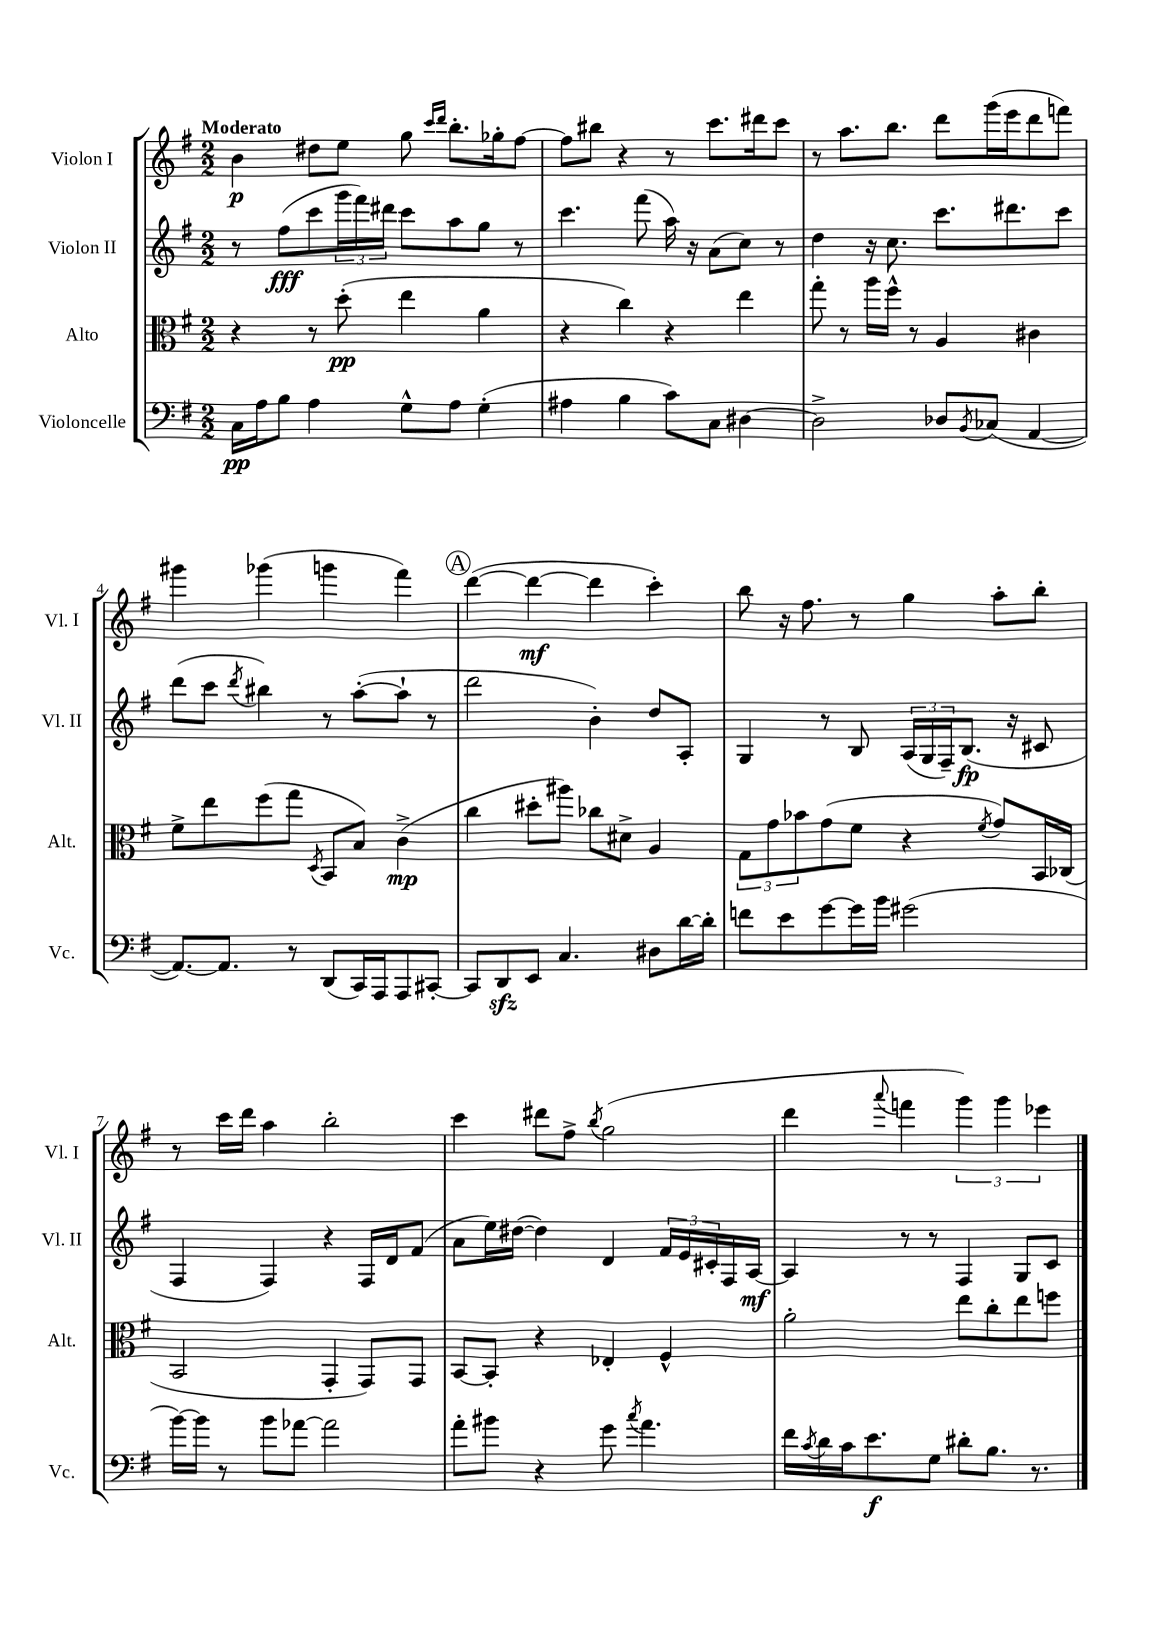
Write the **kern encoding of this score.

**kern	**dynam	**kern	**dynam	**kern	**dynam	**kern	**dynam
*part4	*part4	*part3	*part3	*part2	*part2	*part1	*part1
*staff4	*staff4	*staff3	*staff3	*staff2	*staff2	*staff1	*staff1
*I"Violoncelle	*	*I"Alto	*	*I"Violon II	*	*I"Violon I	*
*I'Vc.	*	*I'Alt.	*	*I'Vl. II	*	*I'Vl. I	*
*clefF4	*	*clefC3	*	*clefG2	*	*clefG2	*
*k[f#]	*	*k[f#]	*	*k[f#]	*	*k[f#]	*
*M2/2	*	*M2/2	*	*M2/2	*	*M2/2	*
=1	=1	=1	=1	=1	=1	=1	=1
!	!	!	!	!	!	!LO:TX:a:B:t=Moderato	!
16C\LL	pp	4r	.	8r	.	4b\	p
16A\J	.	.	.	.	.	.	.
8B\J	.	.	.	(8ff#\L	fff	.	.
4A\	.	8r	.	8ccc\	.	8dd#X\L	.
.	.	(8dd'\	pp	24ggg\L	.	8ee\J	.
.	.	.	.	24fff#\)	.	.	.
.	.	.	.	24ddd#X\JJ	.	.	.
8G^^\L	.	4ee\	.	8ccc\L	.	8gg\	.
.	.	.	.	.	.	16qqccc/LL	.
.	.	.	.	.	.	16qqddd/JJ	.
8A\J	.	.	.	8aa\	.	8.bb'\L	.
(4G'\	.	4a\	.	8gg\J	.	.	.
.	.	.	.	.	.	16gg-X'\k	.
.	.	.	.	8r	.	[8ff#\J	.
=2	=2	=2	=2	=2	=2	=2	=2
4A#X\	.	4r	.	4.ccc\	.	8ff#\L]	.
.	.	.	.	.	.	8bb#X\J	.
4B\	.	4cc\)	.	.	.	4r	.
.	.	.	.	(8fff#\	.	.	.
8c\L)	.	4r	.	16aa\)	.	8r	.
.	.	.	.	16r	.	.	.
8C\J	.	.	.	(8a\L	.	8.ccc\L	.
[4D#X\	.	4ee\	.	8cc\J)	.	.	.
.	.	.	.	.	.	16ddd#X\k	.
.	.	.	.	8r	.	8ccc\J	.
=3	=3	=3	=3	=3	=3	=3	=3
2D#^\]	.	8gg'\	.	4dd\	.	8r	.
.	.	8r	.	.	.	8.aa\L	.
.	.	16aa\LL	.	16r	.	.	.
.	.	16ff#^^\JJ	.	8.cc\	.	8.bb\J	.
.	.	8r	.	.	.	.	.
8D-X/L	.	4A/	.	8.ccc\L	.	8ddd\L	.
8qBB/	.	.	.	.	.	.	.
(8C-X/J	.	.	.	.	.	(16ggg\L	.
.	.	.	.	8.ddd#X\	.	16eee\J	.
[4AA/	.	4c#X\	.	.	.	8ddd\	.
.	.	.	.	8ccc\J	.	8fffn\J)	.
!!LO:LB:g=z
=4	=4	=4	=4	=4	=4	=4	=4
8.AA/L_)	.	8f#^\L	.	(8ddd\L	.	4ggg#X\	.
.	.	8ee\	.	8ccc\J	.	.	.
8.AA/J]	.	.	.	.	.	.	.
.	.	.	.	8qddd/	.	.	.
.	.	(8ff#\	.	4bb#X\)	.	(4ggg-X\	.
8r	.	8gg\J	.	.	.	.	.
.	.	8qD/	.	.	.	.	.
(8DD/L	.	8BB/L	.	8r	.	4gggn\	.
16CC/L)	.	8B/J)	.	([8aa'\L	.	.	.
16AAA/J	.	.	.	.	.	.	.
8AAA/	.	(4c^\	mp	8aa`\J]	.	4fff#\)	.
[8CC#X'/J	.	.	.	8r	.	.	.
!!LO:REH:place=s1:t=A
=5	=5	=5	=5	=5	=5	=5	=5
8CC#/L]	.	4cc\	.	2ddd\	.	([4ddd\	.
8DDzz/	.	.	.	.	.	.	.
8EE/J	.	8dd#X'\L	.	.	.	4ddd\_	mf
4.C/	.	8aa#X\J)	.	.	.	.	.
.	.	8cc-X\L	.	4b'\)	.	4ddd\]	.
.	.	8d#X^\J	.	.	.	.	.
8D#X\L	.	4A/	.	8dd/L	.	4ccc'\)	.
[16d\L	.	.	.	8A'/J	.	.	.
16d'\JJ]	.	.	.	.	.	.	.
=6	=6	=6	=6	=6	=6	=6	=6
8fn\L	.	12G\L	.	4G/	.	8bb\	.
.	.	12g\	.	.	.	.	.
8e\	.	.	.	.	.	16r	.
.	.	12b-X\	.	.	.	.	.
.	.	.	.	.	.	8.ff#\	.
[8g\	.	(8g\	.	8r	.	.	.
16g\L]	.	8f#\J	.	8B/	.	8r	.
16b\JJ	.	.	.	.	.	.	.
(2g#X\	.	4r	.	(24A/LL	.	4gg\	.
.	.	.	.	24G/	.	.	.
.	.	.	.	24F#~/J)	.	.	.
.	.	.	.	(8.B/J	fp	.	.
.	.	8qf#/	.	.	.	.	.
.	.	8g/L)	.	.	.	8aa'\L	.
.	.	.	.	16r	.	.	.
.	.	16BB/L	.	8c#X/	.	8bb'\J	.
.	.	(16C-X/JJ	.	.	.	.	.
!!LO:LB:g=z
=7	=7	=7	=7	=7	=7	=7	=7
[16b\LL)	.	2BB/	.	4F#/	.	8r	.
16b\JJ]	.	.	.	.	.	.	.
8r	.	.	.	.	.	16ccc\LL	.
.	.	.	.	.	.	16ddd\JJ	.
8b\L	.	.	.	4F#/)	.	4aa\	.
[8a-X\J	.	.	.	.	.	.	.
2a-\]	.	4GG'/	.	4r	.	2bb'\	.
.	.	8GG/L)	.	16F#/LL	.	.	.
.	.	.	.	16d/J	.	.	.
.	.	8GG/J	.	(8f#/J	.	.	.
=8	=8	=8	=8	=8	=8	=8	=8
8a'\L	.	[8BB/L	.	8a\L	.	4ccc\	.
8b#X\J	.	8BB'/J]	.	16ee\L)	.	.	.
.	.	.	.	([16dd#X\JJ	.	.	.
4r	.	4r	.	4dd#\])	.	8ddd#X\L	.
.	.	.	.	.	.	8ff#^\J	.
.	.	.	.	.	.	8qbb/	.
8g\	.	4E-X'/	.	4d/	.	(2gg\	.
8qcc/	.	.	.	.	.	.	.
4.a\	.	.	.	.	.	.	.
.	.	4F#^^/	.	24f#/LL	.	.	.
.	.	.	.	24e/	.	.	.
.	.	.	.	24c#X'/	.	.	.
.	.	.	.	16F#/	.	.	.
.	.	.	.	[16A/JJ	mf	.	.
=9	=9	=9	=9	=9	=9	=9	=9
16f#\LL	.	2a'\	.	4A/]	.	4ddd\	.
8qc/	.	.	.	.	.	.	.
16d\	.	.	.	.	.	.	.
16c\J	.	.	.	.	.	.	.
8.e\	f	.	.	.	.	.	.
.	.	.	.	.	.	8qqaaa/	.
.	.	.	.	8r	.	4fffn\	.
8G\J	.	.	.	8r	.	.	.
8d#X'\L	.	8ee\L	.	4F#/	.	6ggg\)	.
8.B\J	.	8cc'\	.	.	.	.	.
.	.	.	.	.	.	6ggg\	.
.	.	8ee\	.	8G/L	.	.	.
8.r	.	.	.	.	.	.	.
.	.	.	.	.	.	6eee-X\	.
.	.	8ffn\J	.	8c/J	.	.	.
==	==	==	==	==	==	==	==
*-	*-	*-	*-	*-	*-	*-	*-
